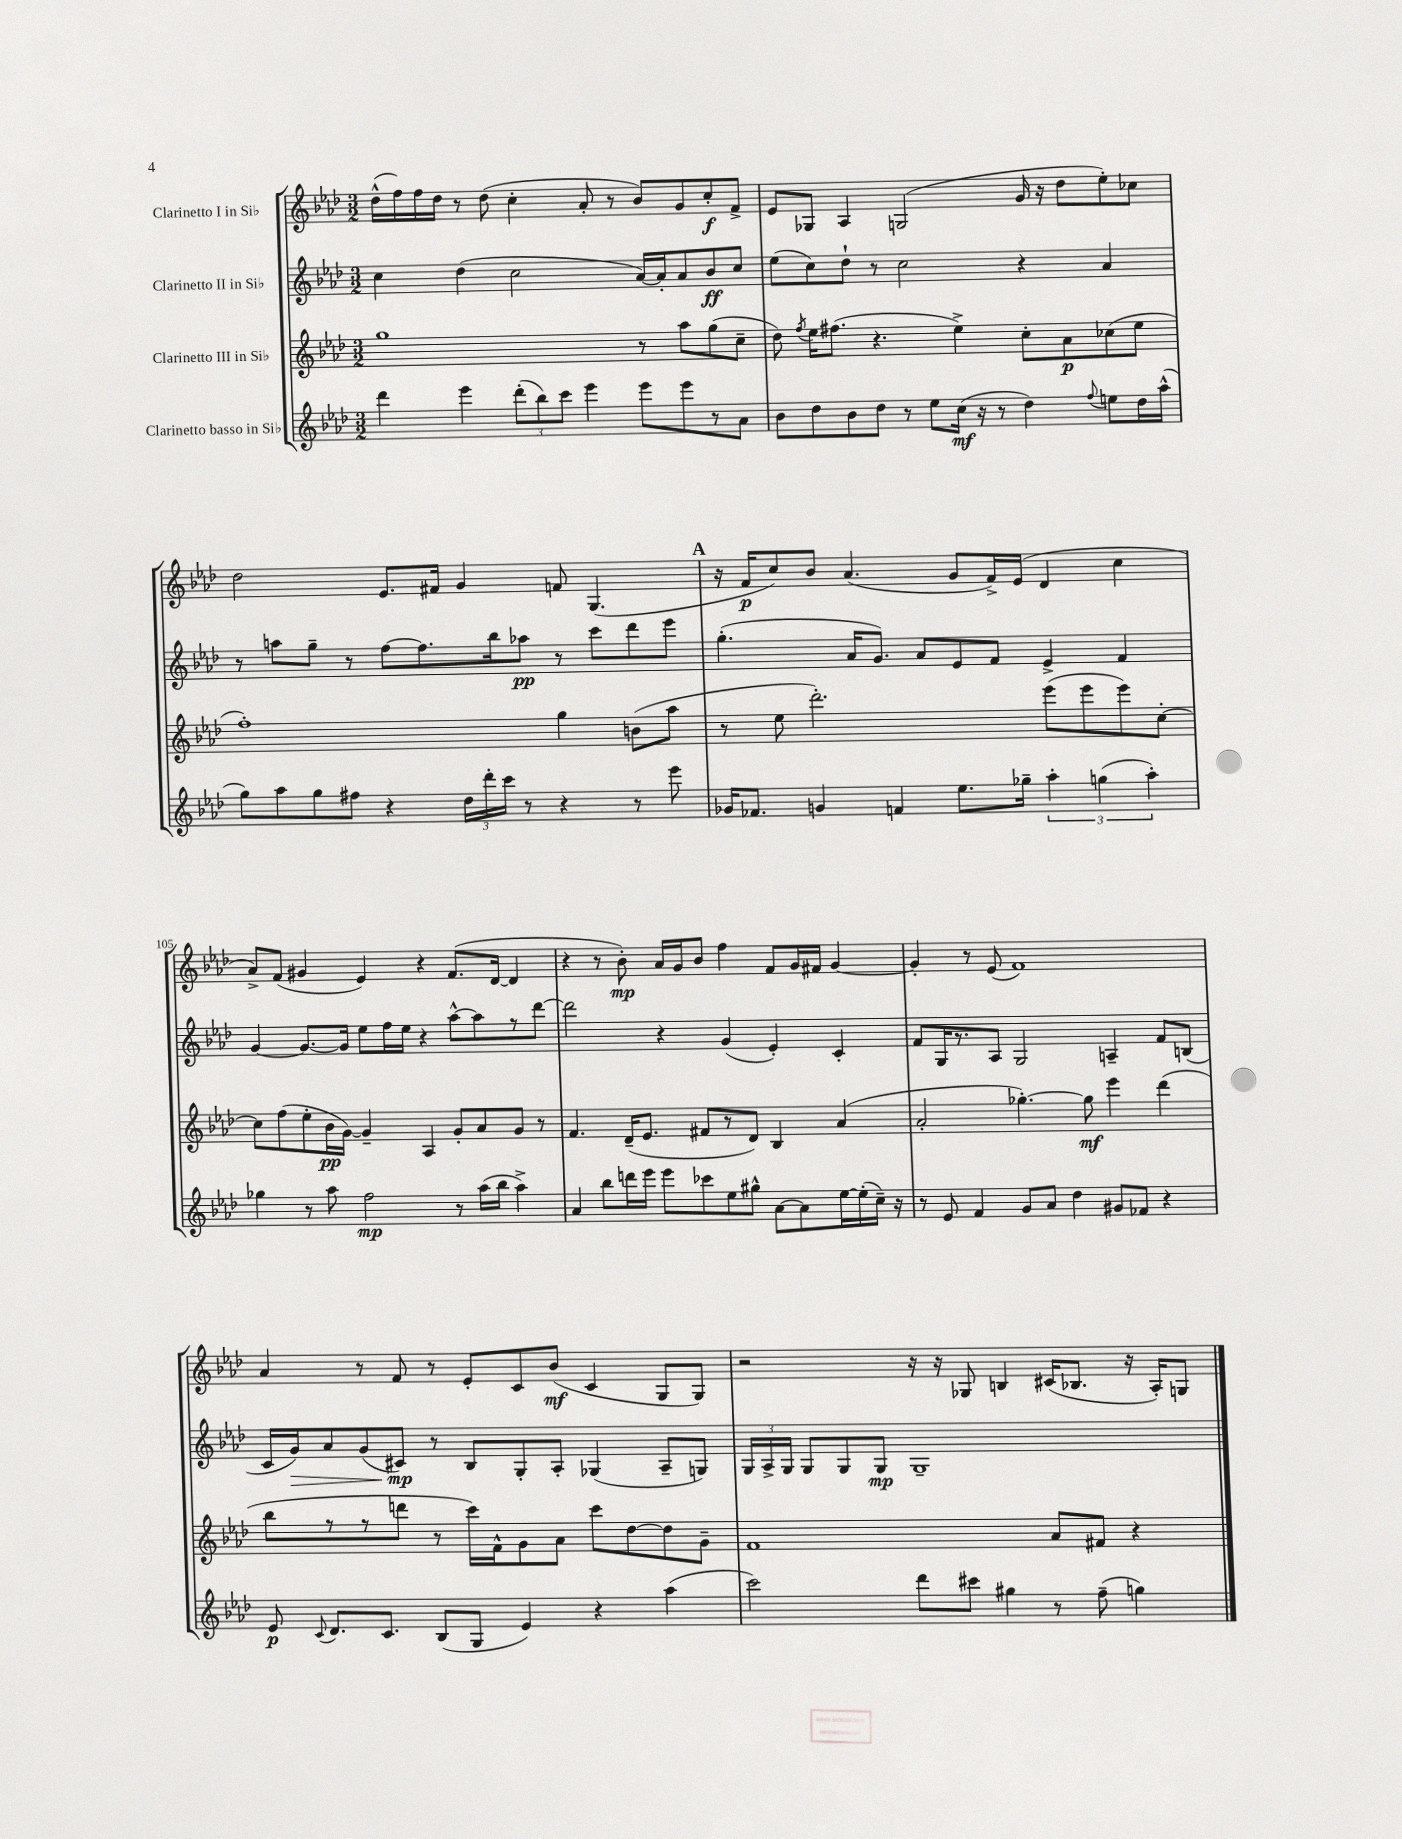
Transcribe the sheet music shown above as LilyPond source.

<<
\new StaffGroup <<
\new Staff = "s0" \with { instrumentName = "Clarinetto I in Sib" } {
    \clef treble \key aes \major \numericTimeSignature \time 3/2
    \autoBeamOff des''16[-^( f''16) f''16 des''16] r8 des''8( c''4-. aes'8-. r8 bes'8[) g'8 c''8-.\f f'8]-> |
    ees'8[ ges8] aes4 g2( g'16 r16 des''8[ ees''8-.) ces''8] |
    des''2 ees'8.[ fis'16] g'4 f'8 g4.( |
    \mark \markup { \bold "A" } r16 f'16[\p c''8) bes'8] aes'4.( g'8[ f'16->) ees'16]( des'4 c''4 |
    aes'8[->) f'8]( gis'4 ees'4) r4 f'8.[( des'16]~ des'4 |
    r4 r8 bes'8-.\mp) aes'16[ g'16 bes'8] f''4 f'8[ g'16 fis'16] g'4~ |
    g'4-. r8 ees'8( f'1) |
    aes'4 r8 f'8 r8 ees'8[-. c'8 bes'8]\mf( c'4 g8[ g8]) |
    r2 r16 r16 ges8 b4 cis'16[( bes8.] r16 aes16[-.) g8] \bar "|." |
}
\new Staff = "s1" \with { instrumentName = "Clarinetto II in Sib" } {
    \clef treble \key aes \major \numericTimeSignature \time 3/2
    \autoBeamOff c''4 des''4( c''2 aes'16[~) aes'16-. aes'8 bes'8\ff c''8] |
    ees''8[( c''8) des''8]-! r8 c''2 r4 aes'4 |
    r8 a''8[ g''8]-- r8 f''8[~ f''8. bes''16 aes''8]\pp r8 c'''8[ des'''8 ees'''8] |
    \mark \markup { \bold "A" } g''4.-.( aes'16[ g'8.]) aes'8[ ees'8 f'8] ees'4-> f'4 |
    g'4~ g'8.[~ g'16] ees''8[ f''16 ees''16] r4 aes''8[~-^ aes''8 r8 des'''8]~ |
    des'''2 r4 g'4( ees'4-.) c'4-. |
    f'8[ g16 r8. aes8] g2 a4-- f'8[ b8]( |
    c'16[ g'16\>) aes'8 g'8( cis'8]\mp\!) r8 bes8[ g8-. aes8]-. ges4( aes8[-- g8]) |
    \tuplet 3/2 { g16[ aes16-> g16] } g8[ g8 g8]\mp g1-- \bar "|." |
}
\new Staff = "s2" \with { instrumentName = "Clarinetto III in Sib" } {
    \clef treble \key aes \major \numericTimeSignature \time 3/2
    \autoBeamOff g''1 r8 aes''8[ g''8( c''8]-- |
    des''8) \acciaccatura { f''8 } ees''16[ fis''8.]( r4. ees''4->) c''8[-. aes'8\p ces''8( ees''8] |
    f''1-.) g''4 b'8[( aes''8] |
    \mark \markup { \bold "A" } r8 ees''8 des'''2.-.) ees'''8[( ees'''8 ees'''8) c''8]~-. |
    c''8[ f''8( ees''8-. bes'16\pp g'16]~) g'4-- aes4 g'8[-. aes'8 g'8] r8 |
    f'4. des'16[--( ees'8.] fis'8[ r8 des'8]) bes4 aes'4( |
    aes'2-. ges''4.~-.) ges''8\mf ees'''4 des'''4( |
    bes''8[ r8 r8 d'''8] r8 c'''16[) f'16-^ g'8 aes'8] c'''8[ des''8~ des''8 g'8]-- |
    f'1 aes'8[ fis'8] r4 \bar "|." |
}
\new Staff = "s3" \with { instrumentName = "Clarinetto basso in Sib" } {
    \clef treble \key aes \major \numericTimeSignature \time 3/2
    \autoBeamOff des'''4 ees'''4 \tuplet 3/2 { des'''8[-.( bes''8) c'''8] } ees'''4 ees'''8[ ees'''8 r8 aes'8] |
    bes'8[ des''8 bes'8 des''8] r8 ees''8[ c''16]\mf( r16 r8 des''4) \appoggiatura { f''8 } e''8[ des''16 aes''16]-^( |
    g''8[) aes''8 g''8 fis''8] r4 \tuplet 3/2 { des''16[ des'''16-. c'''16] } r8 r4 r8 ees'''8 |
    \mark \markup { \bold "A" } ges'16[ fes'8.] g'4 f'4 ees''8.[ ges''16]-- \tuplet 3/2 { aes''4-. g''4( aes''4-.) } |
    ges''4 r8 aes''8 f''2\mp r8 aes''16[( bes''16] aes''4->) |
    aes'4 bes''8[ d'''16 ees'''16] ees'''8[ ces'''8 ees''8 gis''8]-^ aes'8[~ aes'8 ees''16~ ees''16-.( c''16]--) r16 |
    r8 ees'8 f'4 g'8[ aes'8] des''4 gis'8[ fes'8] r4 |
    ees'8\p \appoggiatura { c'8 } des'8.[ c'8.] bes8[( g8] ees'4) r4 aes''4( |
    c'''2) des'''8[ cis'''8] gis''4 r8 f''8--( g''4) \bar "|." |
}
>>
>>
\layout { \context { \Score currentBarNumber = #101 \override BarNumber.break-visibility = ##(#f #t #t) barNumberVisibility = #(every-nth-bar-number-visible 5) } }
